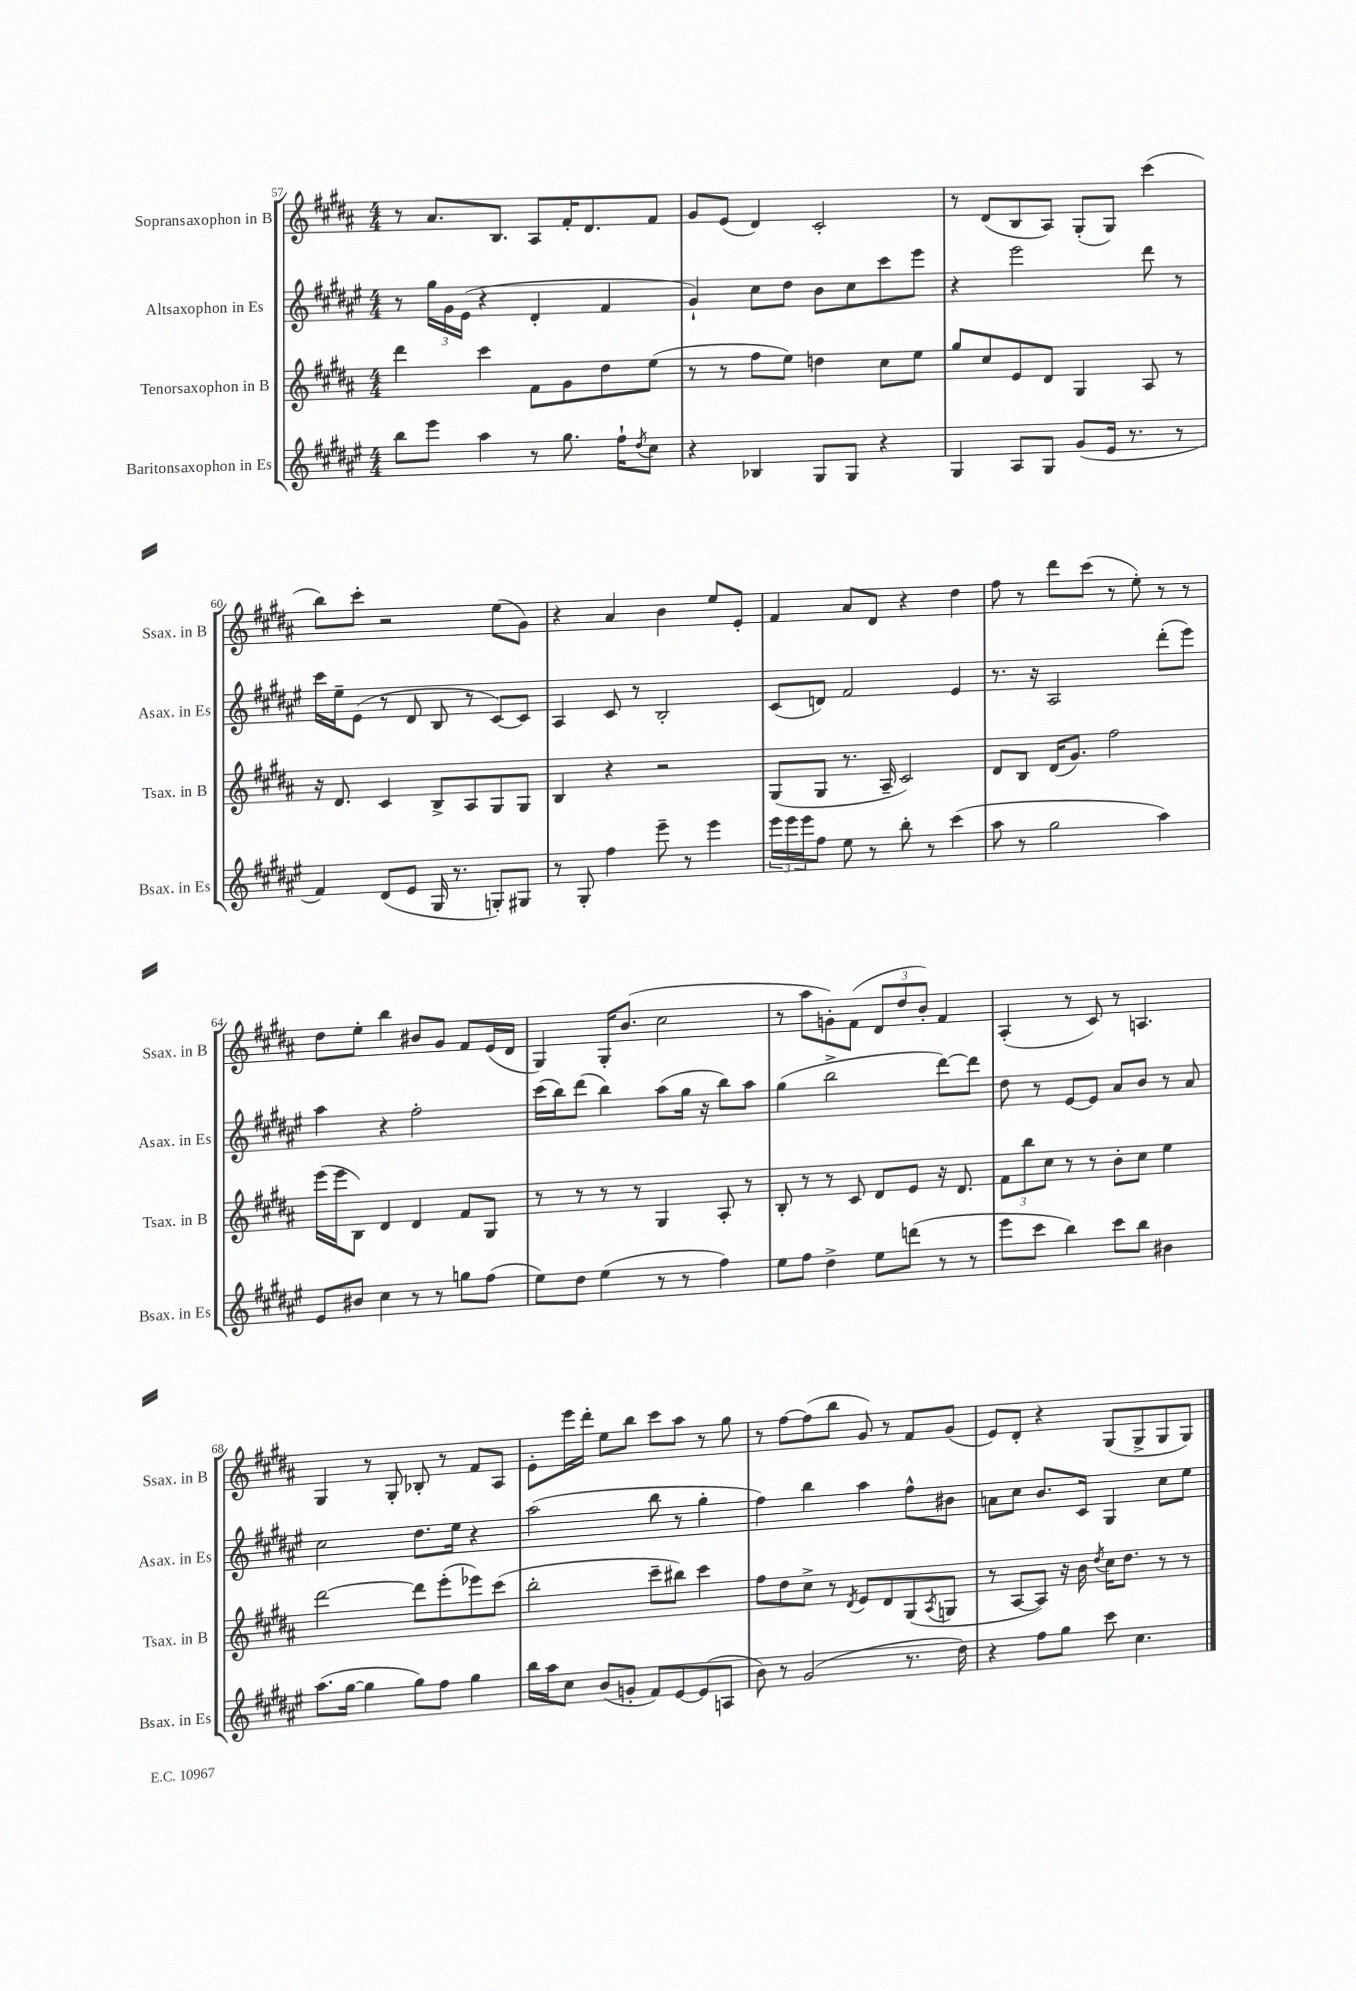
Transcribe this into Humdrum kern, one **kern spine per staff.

**kern	**kern	**kern	**kern
*staff4	*staff3	*staff2	*staff1
*clefG2	*clefG2	*clefG2	*clefG2
*k[f#c#g#d#a#e#]	*k[f#c#g#d#a#]	*k[f#c#g#d#a#e#]	*k[f#c#g#d#a#]
*M4/4	*M4/4	*M4/4	*M4/4
8bb	4ddd#	8r	8r
8eee#	.	24gg#	8.a#
.	.	24g#	.
.	.	(24e#	.
4aa#	4ccc#	4r	.
.	.	.	8.B
8r	8f#	4d#'	8A#
8.gg#	8g#	.	16f#'
.	.	.	8.d#
.	8dd#	4f#	.
16ff#`	.	.	.
8qdd#	.	.	.
8cc#	(8ee	.	8f#
=	=	=	=
4r	8r	4g#`)	8g#
.	8r	.	(8e
4B-	8ff#	8cc#	4d#)
.	8ee)	8dd#	.
8G#	4dd	8b	2c#'
8G#	.	8cc#	.
4r	8cc#	8ccc#	.
.	8ee	8eee#	.
=	=	=	=
4G#	8gg#	4r	8r
.	8cc#	.	(8d#
8A#	8e	2eee#	8B
8G#	8d#	.	8A#)
(8g#	4G#	.	(8G#'
16e#	.	.	8G#)
8.r	.	.	.
.	8A#	8ddd#	(4ccc#
8r	8r	8r	.
=	=	=	=
4f#)	16r	16ccc#	8bb)
.	8.d#	16ee#~	.
.	.	(8e#	8ccc#'
(8d#	4c#	8r	2r
8e#	.	8d#	.
16G#	8B^	8B	.
8.r	.	.	.
.	8A#	8r	.
8G')	8G#	[8c#)	(8ee
8G#	8G#	8c#]	8g#)
=	=	=	=
8r	4B	4A#	4r
8G#'	.	.	.
4ff#	4r	8c#	4a#
.	.	8r	.
8eee#~	2r	2B'	4b
8r	.	.	.
4eee#	.	.	8ee
.	.	.	8e'
=	=	=	=
24eee#	(8G#	(8c#	4f#
24eee#	.	.	.
24eee#	.	.	.
8ff#	8G#	8d)	.
8ee#	8.r	2f#	8a#
8r	.	.	8d#
.	16A#~	.	.
8bb'	2c#)	.	4r
8r	.	.	.
(4ccc#	.	4e#	4dd#
=	=	=	=
8aa#	8d#	8.r	8ff#
8r	8B	.	8r
.	.	16r	.
2gg#	(16d#	2A#	8ddd#
.	8.g#)	.	.
.	.	.	(8ccc#
.	2ff#	.	8r
.	.	.	8ee')
4aa#)	.	(8ddd#'	8r
.	.	8eee#)	8r
=	=	=	=
8e#	(16eee	4aa#	8dd#
.	16eee	.	.
8b#	8B)	.	8ee'
4cc#	4d#	4r	4bb
8r	4d#	2ff#'	8b#
8r	.	.	8g#
8gg	8f#	.	8f#
(8ff#	8G#	.	(16e
.	.	.	16d#
=	=	=	=
8ee#)	8r	(16ccc#	4G#)
.	.	16bb)	.
8dd#	8r	(8ddd#	.
(4ee#	8r	4bb)	16G#'
.	.	.	(8.b
.	8r	.	.
8r	4G#	(8aa#	2cc#
8r	.	16gg#	.
.	.	16r	.
4ff#)	8A#'	8bb)	.
.	8r	8aa#	.
=	=	=	=
8ee#	8B'	(4gg#	8r
8ff#	8r	.	8aa#
4dd#^	8r	2bb^	8g')
.	8c#	.	(8f#
8ee#	8d#	.	12d#
.	.	.	12dd#
(8ddd	8e	.	.
.	.	.	12b')
8r	16r	[8ddd#)	4f#
.	8.d#	.	.
8r	.	8ddd#]	.
=	=	=	=
8eee#	12f#	8dd#	(4A#'
.	12bb	.	.
8ccc#	.	8r	.
.	12cc#	.	.
4bb)	8r	[8e#	8r
.	8r	8e#]	8c#)
8ccc#	8b'	8a#	8r
8bb	8cc#	8b	4.A
4b#	4ee	8r	.
.	.	8a#	.
=	=	=	=
(8.aa#	[2ddd#	2cc#	4G#
[16gg#	.	.	.
4gg#]	.	.	8r
.	.	.	8G#'
8gg#)	8ddd#]	8.dd#	8B-'
8ff#	(8eee'	.	8r
.	.	16ee#	.
4gg#	8eee-)	4r	8f#
.	(8ccc#	.	8A#
=	=	=	=
16bb	2bb'	(2aa#	8e'
16aa#	.	.	.
8cc#	.	.	16eee
.	.	.	16ddd#'
(8b	.	.	8ee
8g'	.	.	8bb
8f#)	8ccc#~	8bb	8ccc#
[8e#	8bb#)	8r	8aa#
(8e#]	4ccc#	4gg#'	8r
8A	.	.	8gg#
=	=	=	=
8b)	8ff#	4ff#)	8r
8r	8dd#	.	[8ff#
(2g#	8cc#^	4bb	(8ff#]
.	8r	.	8bb
.	8qd#	.	.
.	8e	4aa#	8g#)
.	8d#	.	8r
8.r	(8G#	8ff#^^	8f#
.	8qA#	.	.
.	8G	8b#	(8g#
16dd#)	.	.	.
=	=	=	=
4r	8r	8a	8e)
.	[8A#	8cc#	8d#'
8ff#	8A#])	8.b	4r
8gg#	16r	.	.
.	16b	16c#	.
.	8qdd#	.	.
8ccc#	16cc#	4G#	(8G#
.	8.dd#	.	.
4.cc#	.	.	8G#^
.	8r	8cc#	8G#
.	8r	8ee#	8G#)
==	==	==	==
*-	*-	*-	*-
